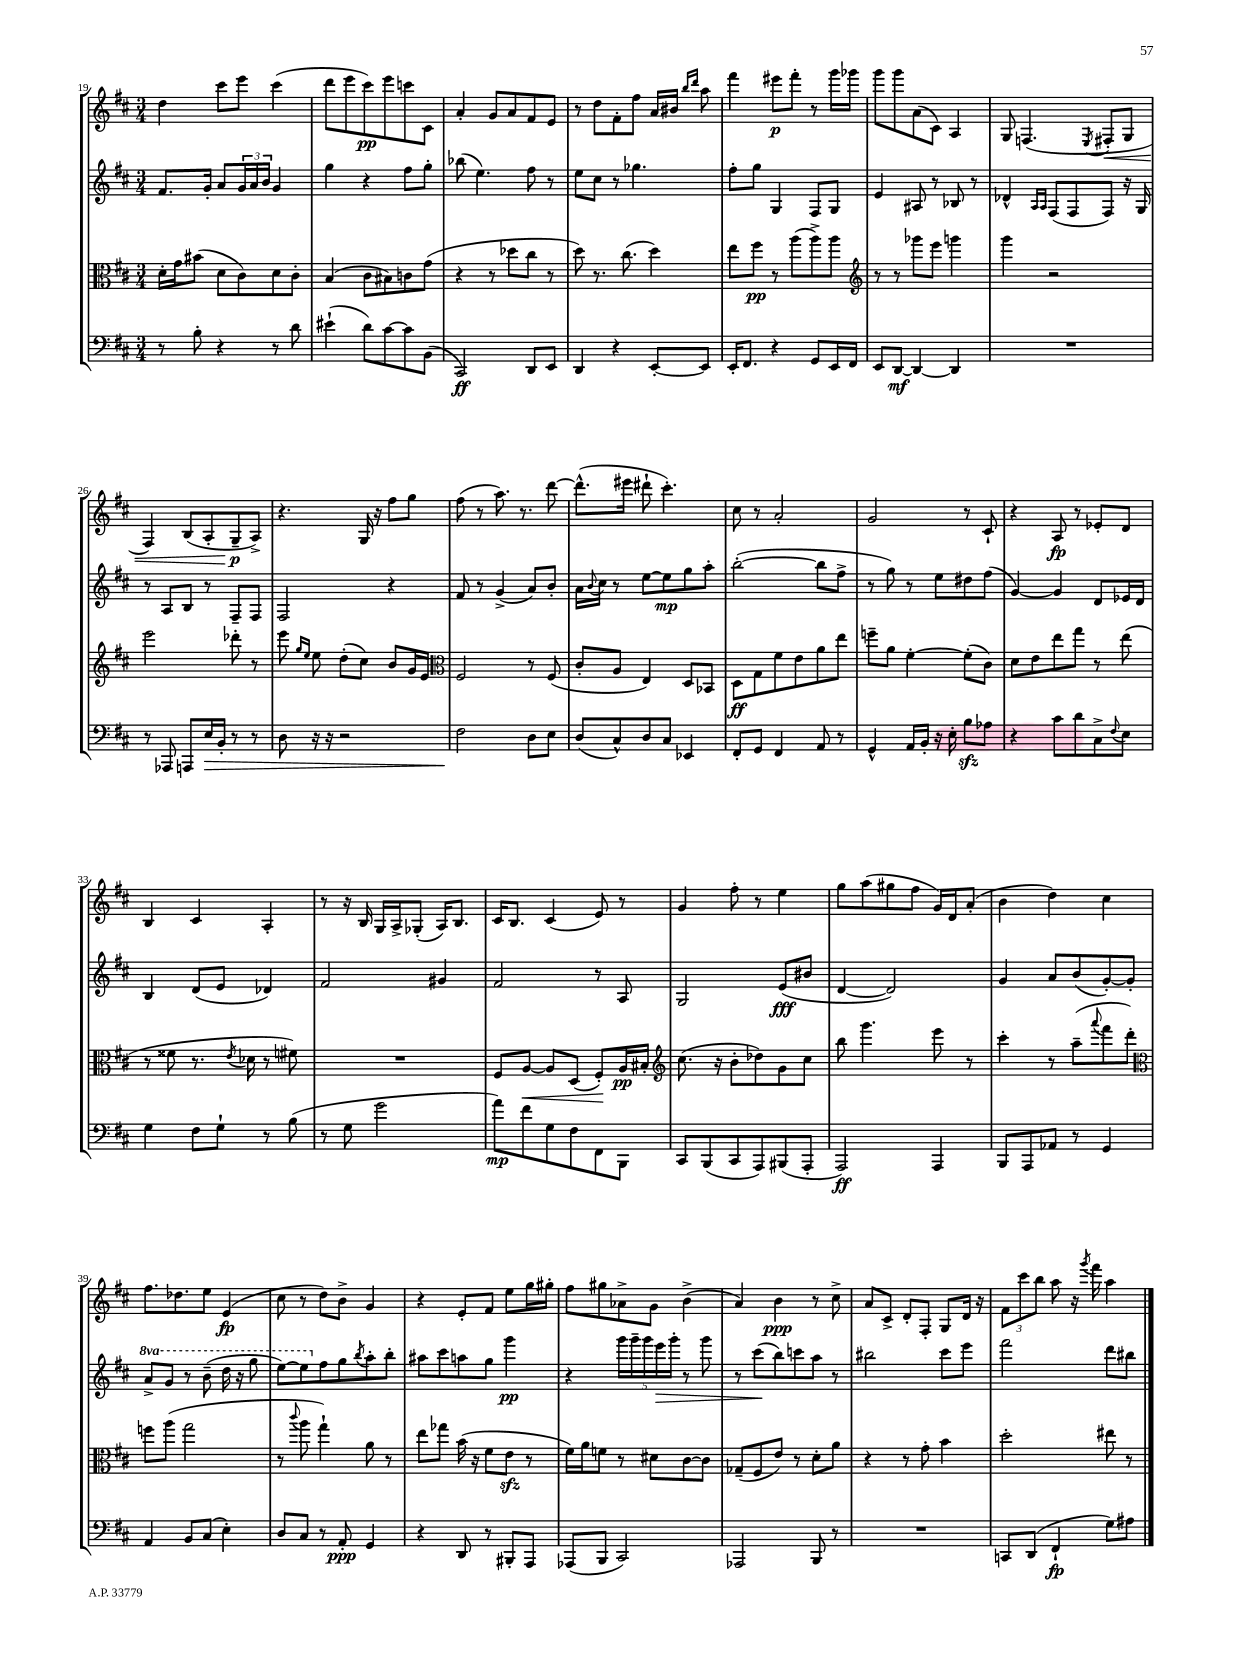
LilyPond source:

<<
\new StaffGroup <<
\new Staff = "s0" {
    \clef treble \key d \major \numericTimeSignature \time 3/4
    d''4 cis'''8 e'''8 cis'''4( |
    d'''8 e'''8 cis'''8\pp) e'''8 c'''8 cis'8 |
    a'4-. g'8 a'8 fis'8 e'8 |
    r8 d''8 fis'8-. fis''8 a'16 bis'16 \grace { b''16 d'''16 } a''8 |
    fis'''4 eis'''8\p fis'''8-. r8 g'''16 ges'''16 |
    g'''8 g'''8 a'8( cis'8) a4 |
    g8 f4.( \acciaccatura { e8 } fis8-.\< g8 |
    fis4) b8( a8-. g8--\p\! a8->) |
    r4. g16 r16 fis''8 g''8 |
    fis''8( r8 a''8.) r8. d'''8~ |
    d'''8.-^( eis'''16 dis'''8-! cis'''4.-.) |
    cis''8 r8 a'2-. |
    g'2 r8 cis'8-! |
    r4 a8\fp r8 ees'8-. d'8 |
    b4 cis'4 a4-. |
    r8 r16 b16 g16 a16-> ges8-.( a16) b8. |
    cis'16 b8. cis'4( e'8) r8 |
    g'4 fis''8-. r8 e''4 |
    g''8 a''8( gis''8 fis''8 g'16) d'16 a'8-.( |
    b'4 d''4) cis''4 |
    fis''8. des''8. e''8 e'4\fp( |
    cis''8 r8 d''8) b'8-> g'4 |
    r4 e'8-. fis'8 e''8 g''16 gis''16-. |
    fis''8 gis''8 aes'8-> g'8 b'4->( |
    a'4) b'4\ppp r8 cis''8-> |
    a'8 cis'8-> d'8-. fis8-. g8 d'16 r16 |
    \tuplet 3/2 { fis'8 cis'''8 b''8 } a''8 r16 \acciaccatura { g'''8 } fis'''16 a''4 \bar "|." |
}
\new Staff = "s1" {
    \clef treble \key d \major \numericTimeSignature \time 3/4 \set Staff.ottavationMarkups = #ottavation-simple-ordinals
    fis'8. g'16-. a'8 \tuplet 3/2 { g'16 a'16 b'16 } g'4 |
    g''4 r4 fis''8 g''8-. |
    bes''8( e''4.) fis''8 r8 |
    e''8 cis''8 r8 ges''4. |
    fis''8-. g''8 g4 fis8 g8 |
    e'4 ais8 r8 bes8 r8 |
    des'4-^ \grace { a16 a16 } fis8( fis8 fis8) r16 g16 |
    r8 a8 b8 r8 fis8-- fis8 |
    fis2 r4 |
    fis'8 r8 g'4->( a'8) b'8-. |
    a'16 \appoggiatura { b'8 } cis''16 r8 e''8~ e''8\mp g''8 a''8-. |
    b''2~-.( b''8 fis''8-> |
    r8 g''8) r8 e''8 dis''8 fis''8( |
    g'4~) g'4 d'8 ees'16 d'16 |
    b4 d'8( e'8 des'4) |
    fis'2 gis'4 |
    fis'2 r8 a8 |
    g2 e'8\fff( bis'8 |
    d'4~ d'2) |
    g'4 a'8 b'8( g'8~-.) g'8-. |
    \ottava #1 a''8-> g''8 r8 b''8--( d'''16 r16 g'''8 |
    e'''8~) e'''8 \ottava #0 fis''8 g''8 \acciaccatura { b''8 } a''8-. b''8-. |
    ais''8 cis'''8 a''8 g''8 g'''4\pp |
    r4 \tuplet 5/4 { g'''16 g'''16-- g'''16 e'''16\> g'''16-. } r8 g'''8 |
    r8 cis'''8\!( b''8) c'''8 a''8 r8 |
    bis''2 cis'''8 e'''8 |
    fis'''2 d'''8 bis''8 \bar "|." |
}
\new Staff = "s2" {
    \clef alto \key d \major \numericTimeSignature \time 3/4
    d'16-. g'16 bis'8( d'8 cis'8) d'8 cis'8-. |
    b4( cis'8 bis8) c'8 g'8( |
    r4 r8 des''8 cis''8 r8 |
    d''8) r8. cis''8.( d''4) |
    e''8 fis''8\pp r8 a''8( a''8->) a''8 |
    \clef treble r8 r8 ges'''8 e'''8 g'''4 |
    g'''4 r2 |
    e'''2 des'''8-. r8 |
    e'''8 \grace { g''16 e''16 } e''8 d''8-.( cis''8) b'8 g'16 e'16 |
    \clef alto fis2 r8 fis8( |
    cis'8-. a8 e4) d8 bes,8 |
    d8\ff g8 fis'8 e'8 a'8 e''8 |
    f''8-- a'8 fis'4~-. fis'8-.( cis'8) |
    d'8 e'8 e''8 g''8 r8 e''8( |
    r8 fisis'8 r8. \acciaccatura { e'8 } des'16 r8 fis'8) |
    R2. |
    fis8 a8~\< a8 d8( fis8-.\!) a16\pp bis16-. |
    \clef treble cis''8.( r16 b'8-. des''8) g'8 cis''8 |
    b''8 g'''4. e'''8 r8 |
    cis'''4-. r8 a''8--( \appoggiatura { a'''8 } fis'''8 d'''8-.) |
    \clef alto f''8 a''8( g''2 |
    r8 \appoggiatura { cis'''8 } a''8 g''4-!) a'8 r8 |
    e''8 ges''8 b'16( r16 fis'8 e'8\sfz r8 |
    fis'16) a'16 f'8 r8 dis'8 cis'8~ cis'8 |
    ges8--( fis8 e'8) r8 d'8-. a'8 |
    r4 r8 g'8-. b'4 |
    d''2-. eis''8 r8 \bar "|." |
}
\new Staff = "s3" {
    \clef bass \key d \major \numericTimeSignature \time 3/4
    r8 b8-. r4 r8 d'8 |
    eis'4-!( d'8) cis'8~ cis'8 b,8( |
    cis,2\ff) d,8 e,8 |
    d,4 r4 e,8~-. e,8 |
    e,16-. fis,8. r4 g,8 e,16 fis,16 |
    e,8 d,8~\mf d,4~ d,4 |
    R2. |
    r8 aes,,8 a,,8 e16\> b,16-. r8 r8 |
    d8 r16 r16 r2 |
    fis2\! d8 e8 |
    d8( cis8-^) d8 cis8 ees,4 |
    fis,8-. g,8 fis,4 a,8 r8 |
    g,4-^ a,16 b,16-. r16 e16-. b8\sfz aes8 |
    r4 cis'8 d'8 cis8-> \appoggiatura { fis8 } e8 |
    g4 fis8 g8-! r8 b8( |
    r8 g8 g'2 |
    a'8\mp) fis'8 g8 fis8 fis,8 b,,8 |
    cis,8 b,,8( cis,8 a,,8) bis,,8( a,,8-. |
    a,,2\ff) a,,4 |
    b,,8 a,,8 aes,8 r8 g,4 |
    a,4 b,8 cis8( e4-.) |
    d8 cis8 r8 a,8-.\ppp g,4 |
    r4 d,8 r8 bis,,8-. a,,8 |
    aes,,8( b,,8 cis,2) |
    aes,,2 b,,8 r8 |
    R2. |
    c,8 d,8( fis,4-!\fp g8) ais8 \bar "|." |
}
>>
>>
\layout { \context { \Score currentBarNumber = #19 } }
